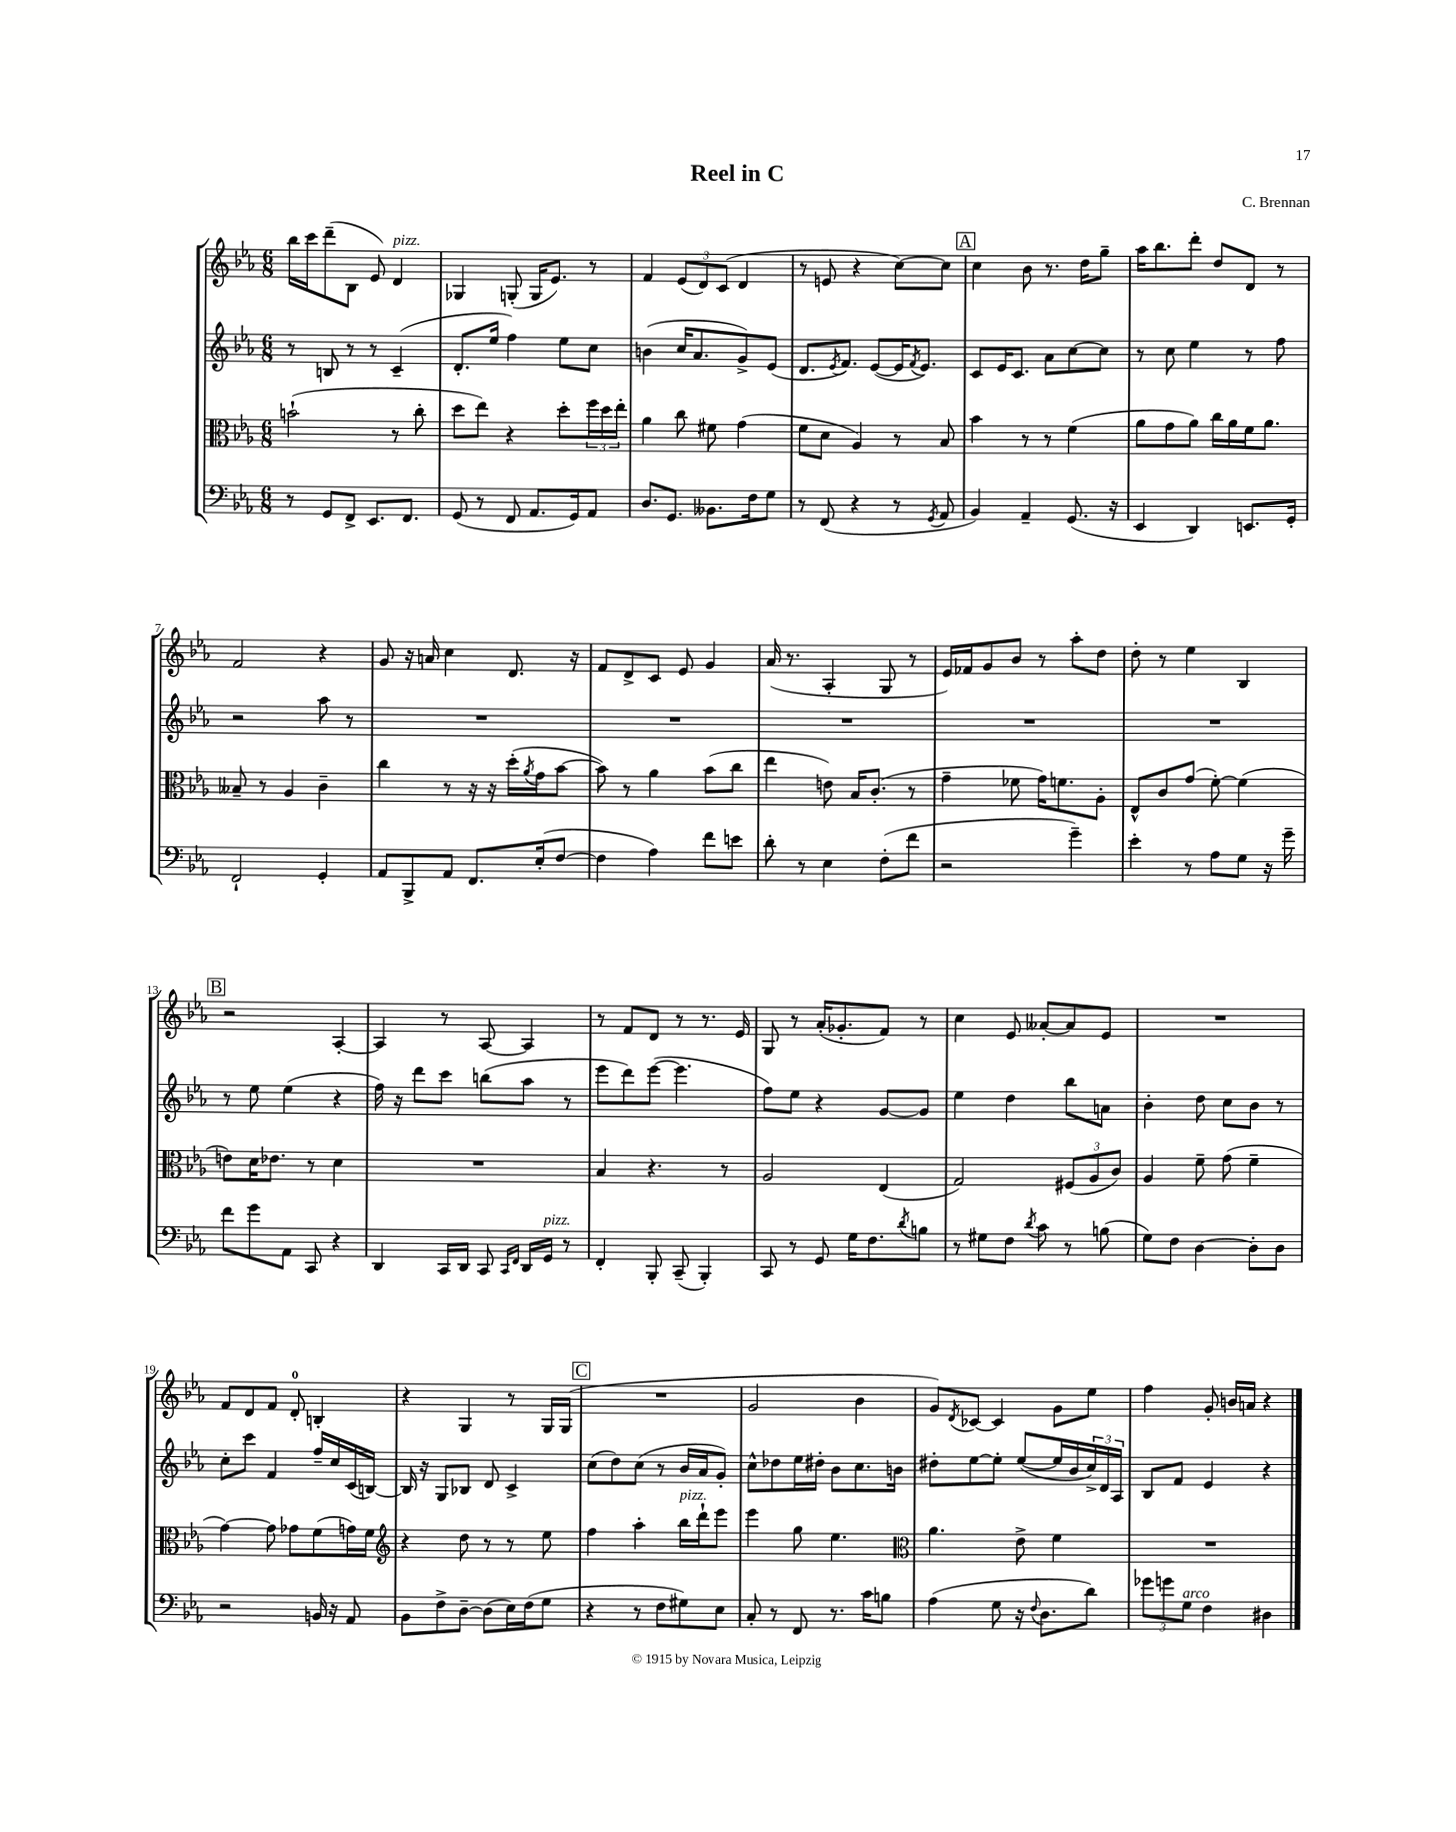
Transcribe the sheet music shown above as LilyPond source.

\header { title = "Reel in C" composer = "C. Brennan" }
<<
\new StaffGroup <<
\new Staff = "s0" {
    \clef treble \key ees \major \numericTimeSignature \time 6/8
    bes''16 c'''16 d'''8--( bes8 ees'8) d'4^\markup { \italic "pizz." } |
    ges4 g8-.( g16 ees'8.) r8 |
    f'4 \tuplet 3/2 { ees'8( d'8) c'8( } d'4 |
    r8 e'8 r4 c''8~) c''8 |
    \mark \markup { \box "A" } c''4 bes'8 r8. d''16 g''8-- |
    aes''16 bes''8. d'''8-. d''8 d'8 r8 |
    f'2 r4 |
    g'8 r16 a'16 c''4 d'8. r16 |
    f'8 d'8-> c'8 ees'8 g'4 |
    aes'16( r8. aes4-. g8 r8 |
    ees'16) fes'16 g'8 bes'8 r8 aes''8-. d''8 |
    d''8-. r8 ees''4 bes4 |
    \mark \markup { \box "B" } r2 aes4~-. |
    aes4 r8 aes8~ aes4 |
    r8 f'8 d'8 r8 r8. ees'16 |
    g8 r8 aes'16-.( ges'8.-. f'8) r8 |
    c''4 ees'8 aeses'8~-. aeses'8 ees'8 |
    R2. |
    f'8 d'8 f'8 d'8-0-. b4-. |
    r4 g4 r8 g16 g16( |
    \mark \markup { \box "C" } R2. |
    g'2 bes'4 |
    g'8) \acciaccatura { d'8 } ces'8~ ces'4 g'8 ees''8 |
    f''4 g'8-. b'16 a'16 r4 \bar "|." |
}
\new Staff = "s1" {
    \clef treble \key ees \major \numericTimeSignature \time 6/8
    r8 b8 r8 r8 c'4--( |
    d'8.-. ees''16 f''4) ees''8 c''8 |
    b'4( c''16 aes'8. g'8->) ees'8( |
    d'8. \acciaccatura { ees'8 } f'8.) ees'8~( ees'16 \acciaccatura { f'8 } ees'8.) |
    \mark \markup { \box "A" } c'8 ees'16 c'8. aes'8 c''8~ c''8 |
    r8 c''8 ees''4 r8 f''8 |
    r2 aes''8 r8 |
    R2. |
    R2. |
    R2. |
    R2. |
    R2. |
    \mark \markup { \box "B" } r8 ees''8 ees''4( r4 |
    f''16) r16 d'''8 c'''8 b''8( aes''8 r8 |
    ees'''8 d'''8) ees'''8~( ees'''4. |
    f''8) ees''8 r4 g'8~ g'8 |
    ees''4 d''4 bes''8 a'8 |
    bes'4-. d''8 c''8 bes'8 r8 |
    c''8-. c'''8 f'4 f''16-- c''16 c'16( b16~) |
    b16 r16 g8 bes8 d'8 c'4-> |
    \mark \markup { \box "C" } c''8( d''8) c''8( r8 bes'16 aes'16 g'8-.) |
    c''8-^ des''8 ees''16 dis''16-. bes'8 c''8. b'16 |
    dis''8-. ees''8~ ees''8-. ees''8~( ees''16 bes'16 \tuplet 3/2 { c''16->) d'16 aes16 } |
    bes8 f'8 ees'4 r4 \bar "|." |
}
\new Staff = "s2" {
    \clef alto \key ees \major \numericTimeSignature \time 6/8
    b'2-!( r8 c''8-. |
    d''8 ees''8) r4 d''8-. \tuplet 3/2 { f''16 d''16 ees''16-. } |
    aes'4 c''8 fis'8 g'4( |
    f'8 d'8 aes4) r8 bes8 |
    \mark \markup { \box "A" } bes'4 r8 r8 f'4( |
    aes'8 g'8 aes'8) c''16 aes'16 f'16 aes'8. |
    beses8-- r8 aes4 c'4-- |
    c''4 r8 r16 r16 d''16-.( \acciaccatura { aes'8 } g'16 bes'8~ |
    bes'8) r8 aes'4 bes'8( c''8 |
    ees''4 e'8) bes16 c'8.-.( r8 |
    g'4-- fes'8 g'16) f'8. aes8-. |
    ees8-^ c'8 g'8( f'8~-.) f'4( |
    \mark \markup { \box "B" } e'8) d'16 ees'8. r8 d'4 |
    R2. |
    bes4 r4. r8 |
    aes2 ees4( |
    g2) \tuplet 3/2 { fis8( aes8 c'8) } |
    aes4 f'8-- g'8( f'4-- |
    g'4~) g'8 ges'8 f'8( g'16) f'16 |
    \clef treble r4 d''8 r8 r8 ees''8 |
    \mark \markup { \box "C" } f''4 aes''4-. bes''16^\markup { \italic "pizz." } d'''16-! ees'''8 |
    ees'''4 g''8 ees''4. |
    \clef alto aes'4. ees'8-> f'4 |
    R2. \bar "|." |
}
\new Staff = "s3" {
    \clef bass \key ees \major \numericTimeSignature \time 6/8
    r8 g,8 f,8-> ees,8. f,8. |
    g,8( r8 f,8 aes,8. g,16) aes,8 |
    d8. g,8. beses,8. f16 g8 |
    r8 f,8( r4 r8 \acciaccatura { g,8 } aes,8 |
    \mark \markup { \box "A" } bes,4) aes,4-- g,8.( r16 |
    ees,4 d,4) e,8. g,16-. |
    f,2-! g,4-. |
    aes,8 bes,,8-> aes,8 f,8. ees16-.( f8~ |
    f4 aes4) f'8 e'8 |
    d'8-. r8 ees4 f8-.( f'8 |
    r2 g'4--) |
    ees'4-. r8 aes8 g8 r16 g'16-- |
    \mark \markup { \box "B" } f'8 g'8 aes,8 c,8 r4 |
    d,4 c,16 d,16 c,8 \grace { c,16 f,16 } d,16 g,16^\markup { \italic "pizz." } r8 |
    f,4-. bes,,8-. c,8--( bes,,4-.) |
    c,8 r8 g,8 g16 f8. \acciaccatura { d'8 } b8 |
    r8 gis8 f8 \acciaccatura { d'8 } c'8 r8 b8( |
    g8) f8 d4~ d8-. d8 |
    r2 b,16 r16 aes,8 |
    bes,8 f8-> d8~-- d8( ees16) f16( g8 |
    \mark \markup { \box "C" } r4 r8 f8 gis8) ees8 |
    c8-. r8 f,8 r8. c'16 b8 |
    aes4( g8 r16 \appoggiatura { f8 } d8. d'8) |
    \tuplet 3/2 { ges'8 g'8 g8^\markup { \italic "arco" } } f4 dis4 \bar "|." |
}
>>
>>
